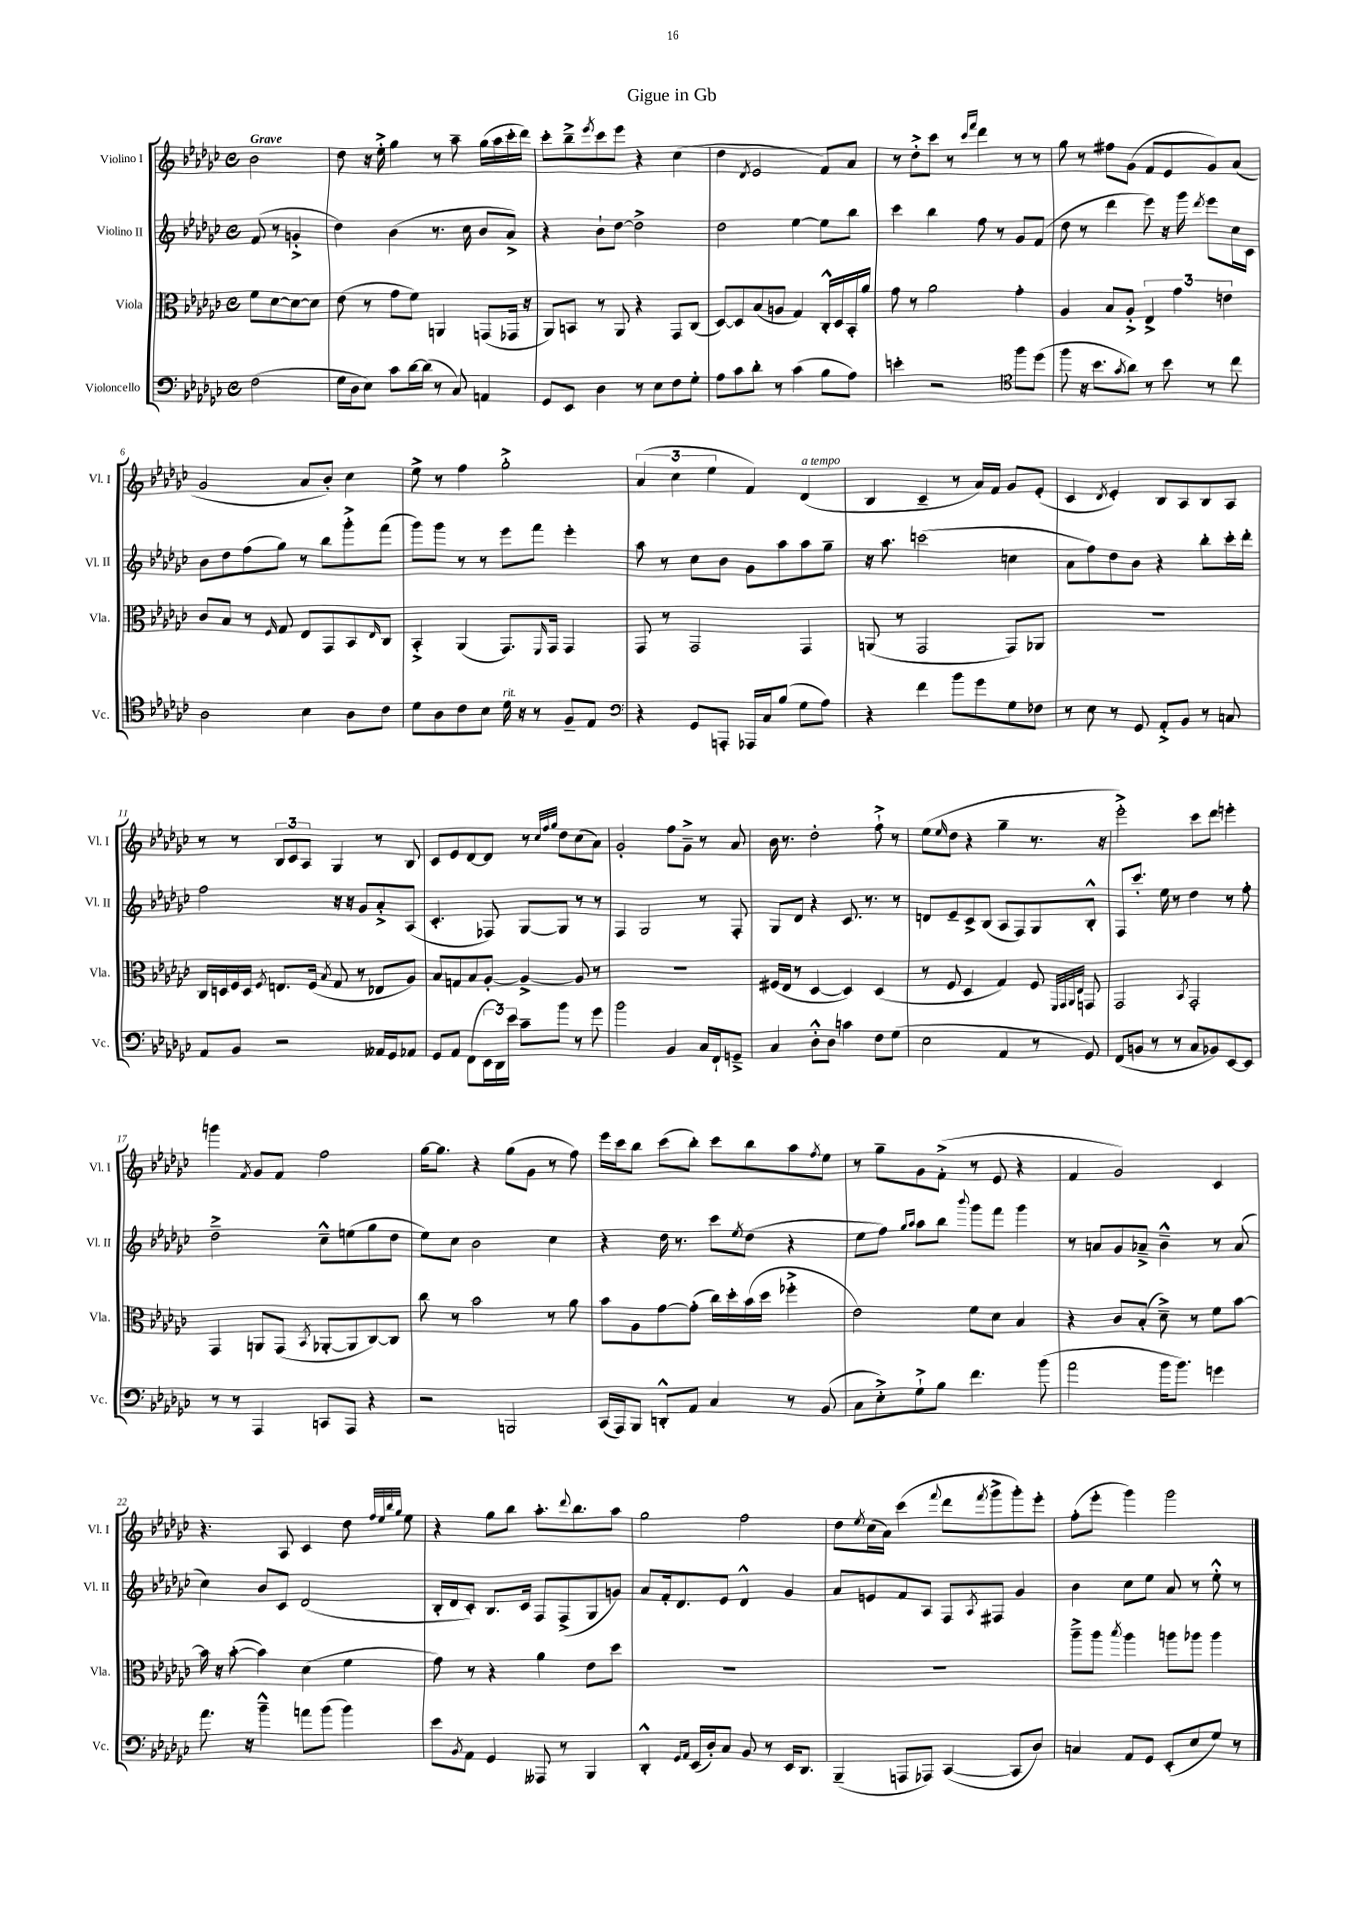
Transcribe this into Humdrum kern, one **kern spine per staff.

**kern	**kern	**kern	**kern
*staff4	*staff3	*staff2	*staff1
*clefF4	*clefC3	*clefG2	*clefG2
*k[b-e-a-d-g-c-]	*k[b-e-a-d-g-c-]	*k[b-e-a-d-g-c-]	*k[b-e-a-d-g-c-]
*M4/4	*M4/4	*M4/4	*M4/4
*met(c)	*met(c)	*met(c)	*met(c)
(2F	8f	(8f	2b-
.	[8d-	8r	.
.	8d-_	4g'^	.
.	8d-]	.	.
=	=	=	=
16G-	(8e-	4dd-)	8dd-
16D-	.	.	.
8E-)	8r	.	16r
.	.	.	16ee-'^
8c-	8g-	(4b-	4gg-
[16d-	8f)	.	.
(16d-]	.	.	.
8r	4AA	8.r	8r
8C-)	.	.	8aa-~
.	.	16cc-	.
4AA	(8GG	8b-	(16gg-
.	.	.	16aa-
.	16GG-	8a-^)	16ccc-'
.	16r	.	16ddd-)
=	=	=	=
8GG-	8AA-)	4r	8ccc-'
8EE-	8BB	.	8bb-~^
.	.	.	8qeee-
4D-	8r	8b-`	8ccc-
.	8AA-	[8dd-	8eee-
8r	4r	2dd-^]	4r
8E-	.	.	.
8F	8GG-	.	(4cc-
8G-'	(8C-	.	.
=	=	=	=
8A-	[8D-)	2dd-	4dd-
8c-	8D-]	.	.
.	.	.	8qd-
8d-'	(8B-	.	2e-
8r	8A	.	.
(4c-	4G-)	[4ee-	.
8B-	16C-'^^	8ee-]	8f)
.	16D-	.	.
8A-)	16BB-'	8bb-	8a-
.	16a-	.	.
=	=	=	=
4e'	8g-	4ccc-	8r
.	8r	.	8dd-'^
2r	2a-	4bb-	8ccc-
.	.	.	8r
.	.	.	16qqccc-
.	.	.	16qqfff
.	.	8ff	4ddd-
.	.	8r	.
*clefC4	*	*	*
8ff	4g-'	8g-	8r
(8dd-	.	(8f	8r
=	=	=	=
8ff	4A-	8dd-	8gg-
16r	.	8r	8r
8.b-	.	.	.
.	8B-	4ddd-	8ff#
8qg-	.	.	.
8a-)	8A-'^	.	(8g-
8r	6E-^	8eee-)	8f
8b-	.	16r	8e-
.	6g-	.	.
.	.	16ggg-	.
.	.	8qddd-	.
8r	.	8eee-	8g-)
.	6e	.	.
8cc-	.	16cc-	(8a-
.	.	16c-	.
=	=	=	=
2A-	8c-	8b-	2g-
.	8B-	8dd-	.
.	8r	(8ff	.
.	16qqF	.	.
.	8G-	8gg-)	.
4B-	8E-	8r	8a-
.	8GG-	8bb-	8b-')
8A-	8BB-	8ggg-'^	4cc-
.	16qqE-	.	.
8c-	8C-	(8fff	.
=	=	=	=
8d-	4BB-'^	8ggg-)	8ee-^
8A-	.	8ggg-	8r
8c-	(4AA-	8r	4ff
8B-	.	8r	.
16d-	8.GG-)	8eee-	2gg-'^
16r	.	.	.
8r	.	8fff	.
.	16qqFF	.	.
.	16GG-	.	.
8F~	4GG-	4eee-'	.
8E-	.	.	.
=	=	=	=
*clefF4	*	*	*
4r	8GG-	8aa-	(6a-
.	8r	8r	.
.	.	.	6cc-
8GG-	2GG-	8cc-	.
.	.	.	6ee-
8AAA'	.	8b-	.
16AAA-	.	8g-	4f)
16C-	.	.	.
(8B-	.	8aa-	.
8G-	4GG-	8aa-	(4d-
8A-)	.	8gg-~	.
=	=	=	=
4r	(8AA	16r	4B-
.	.	8.aa-	.
.	8r	.	.
4f	2GG-	(2ccc	4c-~
8b-	.	.	8r
8g-	.	.	16a-)
.	.	.	16f
8G-	8GG-)	4cc	8g-
8F-	8AA-	.	(8e-'
=	=	=	=
8r	1r	8a-	4c-
8E-	.	8ff)	.
.	.	.	8qd-
8r	.	8dd-	4e-')
8GG-	.	8b-	.
8AA-'^	.	4r	8B-
8BB-	.	.	8A-
8r	.	8bb-'	8B-
8C	.	16ccc-'	8A-
.	.	16ddd-'	.
=	=	=	=
8AA-	16C-	2ff	8r
.	16D	.	.
8BB-	16F	.	8r
.	16D	.	.
.	8qF	.	.
2r	8.E	.	12B-
.	.	.	12c-
.	.	.	12A-
.	(16F	.	.
.	8qB-	.	.
.	8G-	16r	4G-
.	.	16r	.
.	8r	8g-	.
16AA--	8E-	8a-'^	8r
16GG-	.	.	.
8AA-	8A-)	(8A-	8B-
=	=	=	=
8GG-	8B-	4.c-'	8c-
8AA-	8G	.	8e-
(8FF	8B-	.	[8d-
24EE-	[8A-'	8F-)	8d-]
24DD-)	.	.	.
24e-	.	.	.
8c-~	4A-^_	[8G-	8r
.	.	.	32qqcc-
.	.	.	32qqff
.	.	.	32qqgg-
8b-	.	8G-]	8dd-
8r	8A-]	8r	(8cc-
8g-	8r	8r	8a-)
=	=	=	=
2b-	1r	4F	2g-'
.	.	2G-	.
4BB-	.	.	8ff
.	.	.	8g-~^
16C-	.	8r	8r
16FF`	.	.	.
8GG~^	.	8F'	8a-
=	=	=	=
4C-	(16F#	8G-	16b-
.	16E-	.	8.r
.	8r	8d-	.
8D-'^^	[4D-	4r	2dd-'
8D-	.	.	.
4c	4D-])	8.c-	.
.	.	8.r	.
8F	(4D-	.	8ff`^
(8G-	.	8r	8r
=	=	=	=
2E-	8r	8d	(8ee-
.	.	.	16qqee-
.	8F	8e-~	8dd-
.	4D-	8c-^	4r
.	.	(8B-	.
4AA-	4G-)	8A-	4gg-~
.	.	8F)	.
8r	8F	8G-	8.r
.	32qqFF	.	.
.	32qqGG-	.	.
.	32qqAA-	.	.
.	32qqE-	.	.
8GG-)	8GG	8B-'^^	.
.	.	.	16r
=	=	=	=
(8FF	2GG-	8F	2eee-'^)
8BB	.	8.ccc-'	.
8r	.	.	.
.	.	16ee-	.
8r	.	8r	.
.	8qBB-	.	.
8C-	2GG-'	4dd-	8ccc-
8BB-)	.	.	8ddd-
[8EE-	.	8r	4eee'
8EE-]	.	8ff'	.
=	=	=	=
8r	4GG-	2dd-~^	4ggg
8r	.	.	.
.	.	.	8qf
4AAA-	8AA	.	8g-
.	(8GG-	.	8f
.	8qBB-	.	.
8CC	[8AA-'	8cc-~^^	2ff
8AAA-	8AA-]	(8ee	.
4r	[8C-)	8gg-	.
.	8C-]	8dd-	.
=	=	=	=
2r	8cc-	8ee-)	[16gg-
.	.	.	8.gg-]
.	8r	8cc-	.
.	2b-	2b-	4r
2BBB	.	.	(8gg-
.	.	.	8g-
.	8r	4cc-	8r
.	8a-	.	8ff)
=	=	=	=
(16CC-	8b-	4r	16eee-
16AAA-)	.	.	16ccc-
8BBB-	8A-	.	8bb-
8DD'^^	[8g-	16dd-	(8ccc-
.	.	8.r	.
8AA-	(8g-']	.	8bb-')
4C-	16cc-)	8ccc-	8ccc-
.	16dd-'	.	.
.	.	8qee-	.
.	(16b-	(8dd-	8bb-
.	16dd-	.	.
8r	4ff-'^	4r	8aa-
.	.	.	8qff
(8BB-	.	.	8ee-
=	=	=	=
8C-	2e-)	8ee-	8r
8E-'^)	.	8ff)	8gg-~
.	.	16qqgg-	.
.	.	16qqaa-	.
8G-`^	.	8aa-	8g-
8B-	.	8bb-	(8f'^
.	.	8qqbbb-	.
4.f	8f	8ggg-	8r
.	8d-	8fff	8e-
.	4B-	4ggg-	4r
(8b-	.	.	.
=	=	=	=
2a-	4r	8r	4f
.	.	8a	.
.	8c-	8g-	2g-)
.	(8B-'	8a-~^	.
16b-	8d-~^)	4b-~^^	.
8.b-)	.	.	.
.	8r	.	.
4g	8f	8r	4c-
.	[8b-	(8a-	.
=	=	=	=
8.a-	16b-]	4cc-)	4.r
.	16r	.	.
.	([8b-'	.	.
16r	.	.	.
4b-~^^	4b-])	8b-	.
.	.	8c-	8A-
8a	(4d-	(2d-	4c-
(8b-	.	.	.
4b-)	4f	.	8dd-
.	.	.	32qqff
.	.	.	32qqee-
.	.	.	32qqbb-
.	.	.	32qqgg-
.	.	.	8ee-
=	=	=	=
8e-	8g-)	16B-'	4r
.	.	16d-	.
8qBB-	.	.	.
8AA-	8r	8c-')	.
4GG-	4r	8.B-	8gg-
.	.	.	8bb-
.	.	16c-	.
8AAA--	4a-	8F	8.aa-'
8r	.	(8F^	.
.	.	.	8qqddd-
.	.	.	8.bb-
4BBB-	8e-	8G-	.
.	8dd-	8g)	8aa-
=	=	=	=
4DD-'^^	1r	8a-	2gg-
.	.	16f'	.
.	.	8.d-	.
16qqGG-	.	.	.
16qqAA-	.	.	.
(16EE-	.	.	.
16D-')	.	.	.
8C-	.	8e-	.
8BB-	.	4d-^^	2ff
8r	.	.	.
16EE-	.	4g-	.
8.DD-	.	.	.
=	=	=	=
(4BBB-~	1r	8a-	8dd-
.	.	.	8qee-
.	.	8e	(16cc-
.	.	.	16a-)
8AAA	.	8f	(4ccc-
8AAA-)	.	8A-	.
.	.	.	8qqfff
([4CC-	.	8F	8ddd-
.	.	8qA-	8qfff
.	.	8F#	8ggg-^
8CC-]	.	4g-	8ggg-')
8D-)	.	.	8eee-'
=	=	=	=
4C	8aa-~^	4b-	(8ff'
.	8aa-	.	8eee-'
.	8qbb-	.	.
8AA-	4aa-	8cc-	4ggg-)
8GG-	.	8ee-	.
(8EE-'	8aa	8a-	2ggg-
8E-	8aa-	8r	.
8G-)	4aa-	8ee-'^^	.
8r	.	8r	.
==	==	==	==
*-	*-	*-	*-
